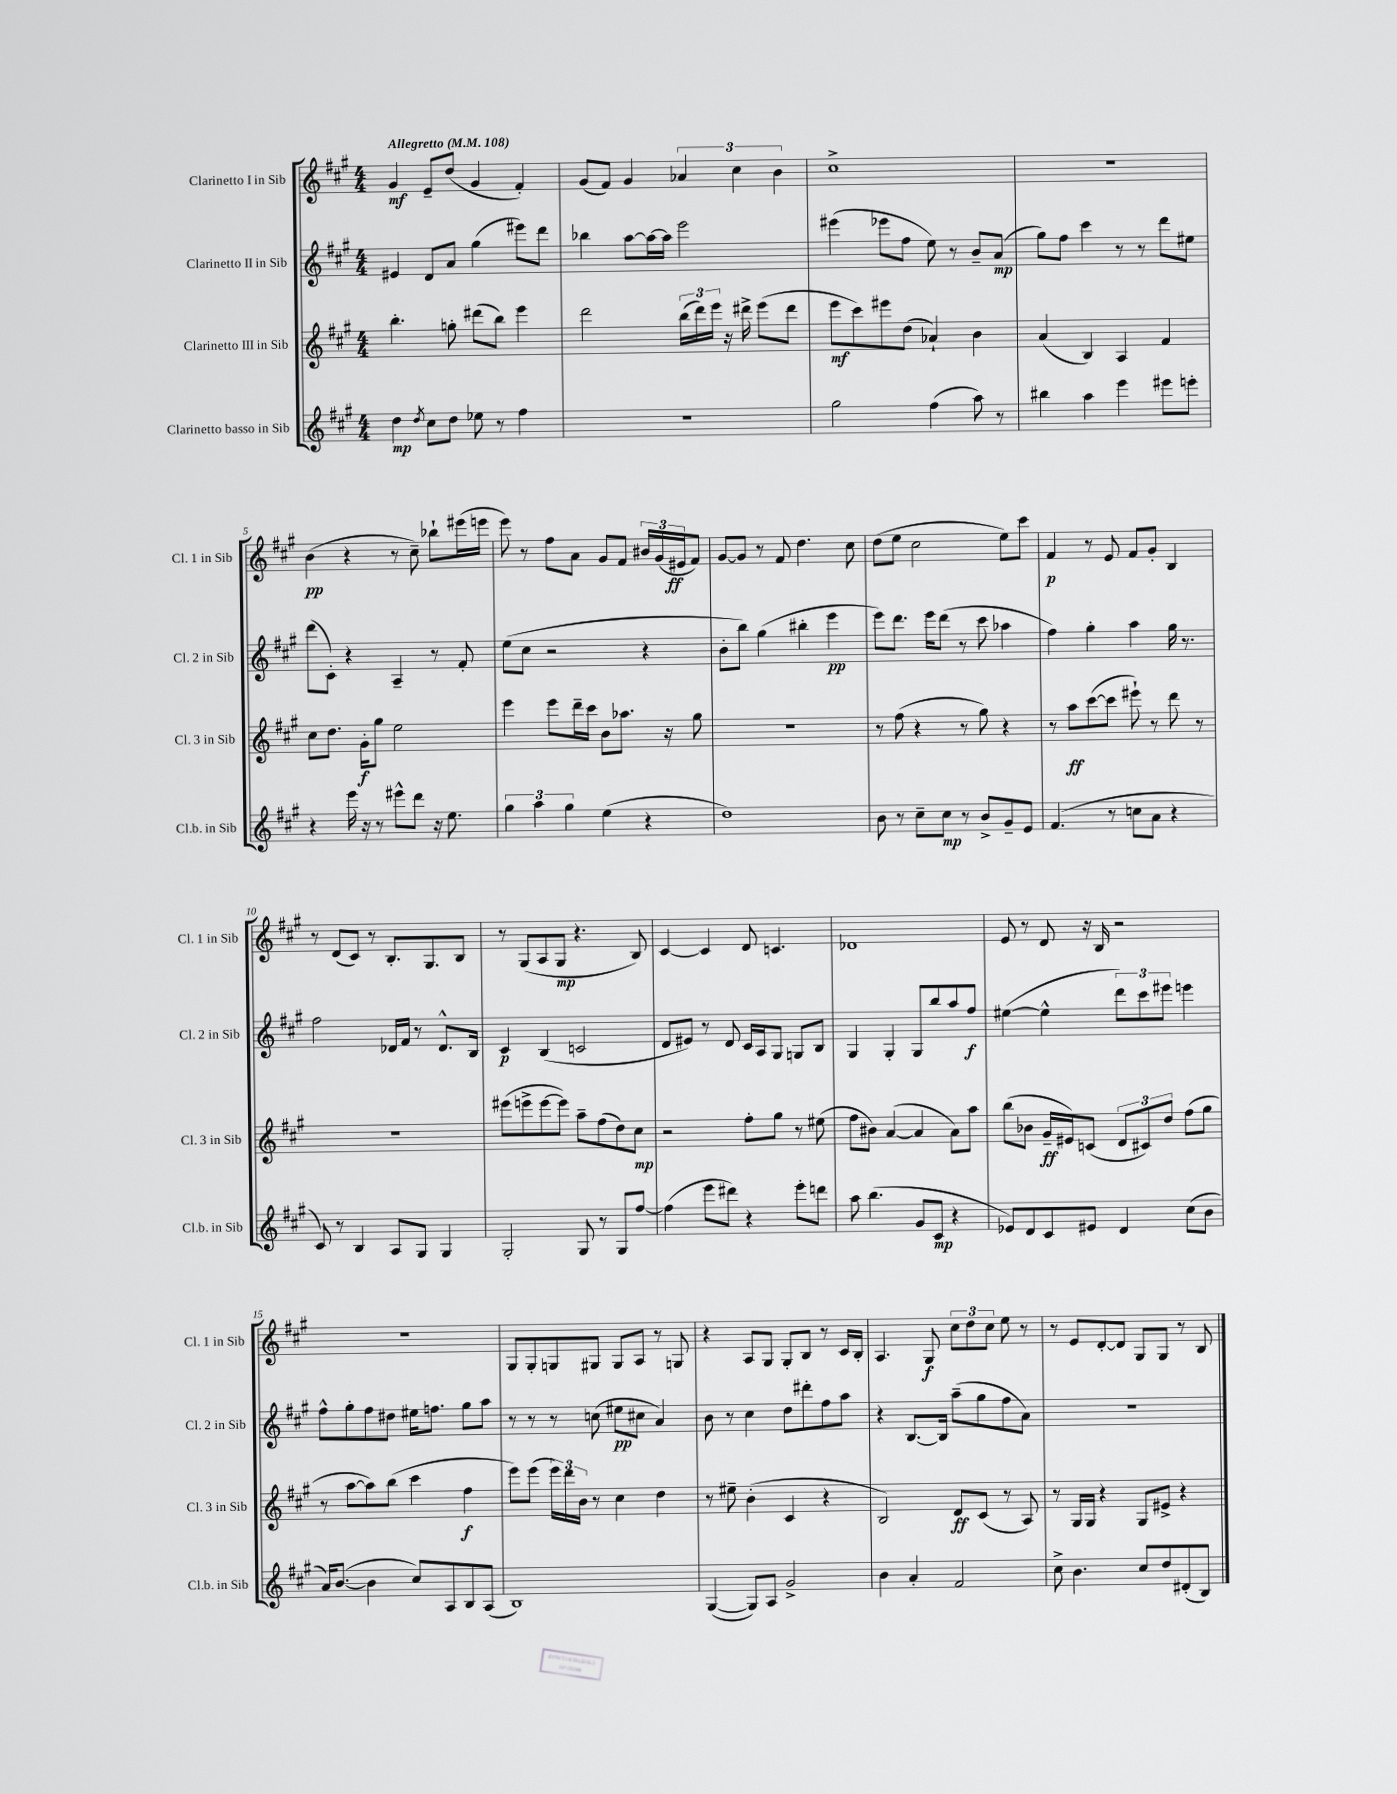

**kern	**kern	**kern	**kern
*staff4	*staff3	*staff2	*staff1
*clefG2	*clefG2	*clefG2	*clefG2
*k[f#c#g#]	*k[f#c#g#]	*k[f#c#g#]	*k[f#c#g#]
*M4/4	*M4/4	*M4/4	*M4/4
*MM108	*MM108	*MM108	*MM108
4dd\	4.bb'\	4e#/	4g#/
8qdd/	.	.	.
8cc#\L	.	8d/L	8e~/L
8dd\J	8gg'\	8a/J	(8dd/J
8ee-\	(8ddd#\L	(4gg#\	4g#/
8r	8bb\J)	.	.
4ff#\	4eee\	8eee#\L)	4f#'/)
.	.	8ddd\J	.
=	=	=	=
1r	2ddd\	4bb-\	(8g#/L
.	.	.	8f#/J)
.	.	[8aa\L	4g#/
.	.	16aa\_L	.
.	.	16aa\]JJ	.
.	(24bb\LL	2eee\	6a-/
.	24ddd\)	.	.
.	24eee\JJ	.	.
.	16r	.	.
.	.	.	6cc#\
.	16ddd#^\	.	.
.	(8eee\L	.	.
.	.	.	6b\
.	8ddd#\J	.	.
=	=	=	=
2gg#\	8eee\L	(4eee#\	1cc#^
.	8ccc#\)	.	.
.	8eee#\	8eee-\L	.
.	(8dd\J	8ff#\J	.
(4ff#\	4a-`/)	8ee\)	.
.	.	8r	.
8aa\)	4b\	8b~/L	.
8r	.	(8a/J	.
=	=	=	=
4bb#\	(4a/	8gg#\L)	1r
.	.	8ff#\J	.
4aa\	4B/)	4ccc#\	.
4eee\	4A/	8r	.
.	.	8r	.
8eee#\L	4f#/	8ddd\L	.
8eee'\J	.	8ee#\J	.
=	=	=	=
4r	8cc#\L	(8ddd\L	(4b\
.	8.dd\J	8c#'\J)	.
16eee\	.	4r	4r
16r	16g#'\LK	.	.
8r	8gg#\J	.	.
8eee#^^\L	2ee\	4A~/	8r
8ddd\J	.	.	8cc#~\)
16r	.	8r	8bb-`\L
8.ee\	.	.	.
.	.	8f#'/	(16eee#\L
.	.	.	16eee\JJ
=	=	=	=
6gg#\	4eee\	(8ee\L	8eee\)
.	.	8cc#\J	8r
6aa\	.	.	.
.	8eee\L	2r	8ff#\L
6gg#\	.	.	.
.	16ddd~\L	.	8a\J
.	16ccc#\JJ	.	.
(4ee\	8b\L	.	8g#/L
.	8.aa-\J	.	8f#/J
4r	.	4r	24b#/LL
.	.	.	(24g#/
.	16r	.	.
.	.	.	24e#/J
.	8gg#\	.	8f#/J)
=	=	=	=
1dd)	1r	8b'\L	[8g#/L
.	.	8bb\J)	8g#/]J
.	.	(4gg#\	8r
.	.	.	8f#/
.	.	4bb#'\	4.dd\
.	.	4eee\	.
.	.	.	8cc#\
=	=	=	=
8b\	8r	8eee\L)	(8dd\L
8r	(8ff#\	8.ddd\J	8ee\J
8cc#~\L	4r	.	2cc#\
.	.	16eee\LK	.
8cc#\J	.	(8ddd\J	.
8r	8r	8r	.
8b^/L	8gg#\)	8ccc#\	.
8g#~/	4r	4aa-\	8ee\L)
8e/J	.	.	8ccc#\J
=	=	=	=
(4.f#/	8r	4ff#\)	4f#/
.	8aa\L	.	.
.	([8ccc#\	4gg#'\	8r
8r	8ccc#\]J	.	8e/
8cc\L	8eee#`\)	4aa\	8f#/L
8a\J	8r	.	8g#'/J
4r	8ddd\	16gg#\	4B/
.	.	8.r	.
.	8r	.	.
=	=	=	=
8c#/)	1r	2ff#\	8r
8r	.	.	(8d/L
4B/	.	.	8c#/J)
.	.	.	8r
8A/L	.	16d-/LL	8.B'/L
.	.	16f#/JJ	.
8G#/J	.	8r	.
.	.	.	8.G#/
4G#/	.	8.d-^^/L	.
.	.	.	8B/J
.	.	16B/Jk	.
=	=	=	=
2G#'/	(8eee#\L	4c#/	8r
.	8eee^\	.	(8G#/L
.	[8eee\	(4B/	8A/
.	8eee\]J)	.	8G#/J
8G#/	8aa~\L	2c/	4.r
8r	(8ff#\	.	.
8G#/L	8dd\)	.	.
[8ff#/J	8cc#\J	.	8B/)
=	=	=	=
(4ff#\]	2r	8d/L	[4c#/
.	.	8e#/J)	.
8eee\L	.	8r	4c#/]
8ddd#\J)	.	8d/	.
4r	8ff#'\L	16c#/LL	8d/
.	.	16A/J	.
.	8gg#\J	8G#/J	4.c/
8eee'\L	8r	8G/L	.
8ddd\J	(8ee#\	8B/J	.
=	=	=	=
8aa\	8ff#\L	4G#/	1d-
(4.bb\	8b#\J)	.	.
.	([4a/	4G#'/	.
8g#/L	4a/]	8G#/L	.
8c#/J	.	8bb/	.
4r	8a\L)	8aa/	.
.	8aa\J	8ff#/J	.
=	=	=	=
8e-/L)	(8bb\L	([4ee#\	8e/
8d/	8b-\J	.	8r
8c#/	16g#~/LL	4ee#^^\]	8d/
.	16e#/J)	.	.
8e#/J	(8c/J	.	16r
.	.	.	16B/
4d/	12d/L	12ddd\L)	2r
.	12c#/)	12ccc#\	.
.	12dd/J	12eee#\J	.
(8cc#\L	(8ff#\L	4eee\	.
8b\J	8gg#\J	.	.
=	=	=	=
16a/LK)	8r	8ff#^^\L	1r
([8.b/J	.	.	.
.	[8aa\L	8gg#'\	.
4b\]	8aa\])	8ff#\	.
.	(8bb\J	8dd#\J	.
8cc#/L)	4ccc#\	16ee#\LK	.
.	.	8.ff\J	.
8A/	.	.	.
8B/	4ff#\	8gg#\L	.
(8A/J	.	8aa\J	.
=	=	=	=
1B)	8eee\L)	8r	8G#/L
.	(8eee\J	8r	8G#'/
.	24eee\LL)	8r	8G/
.	24ddd\	.	.
.	24b\JJ	.	.
.	8r	(8cc\	8G#/J
.	4cc#\	8ee#\L	8G#/L
.	.	8cc#\J	8A/J
.	4dd\	4a/)	8r
.	.	.	8G/
=	=	=	=
([4G#/	8r	8b\	4r
.	8ee#~\	8r	.
8G#/]L)	(4b'\	4cc#\	8A/L
8A/J	.	.	8G#/J
2g#^/	4c#/	8dd\L	8G#'/L
.	.	8ddd#'\	8B/J
.	4r	8ff#\	8r
.	.	8aa\J	16c#/LL
.	.	.	16B'/JJ
=	=	=	=
4b\	2B/)	4r	4.A/
4a'/	.	[8.B/L	.
.	.	.	8G#/
.	.	16B/]Jk	.
2f#/	8d/L	(8aa~\L	12cc#\L
.	.	.	12dd\
.	(8c#/J	8gg#\	.
.	.	.	12cc#\J
.	8r	8ff#\	8ee\
.	8A/)	8a\J)	8r
=	=	=	=
8cc#^\	8r	1r	8r
4.b\	16G#/LL	.	8e/L
.	16G#/JJ	.	.
.	4r	.	[8d'/
.	.	.	8d/]J
8cc#/L	8G#/L	.	8G#/L
8dd/	8e#^/J	.	8G#/J
(8d#'/	4r	.	8r
8B/J)	.	.	8B/
==	==	==	==
*-	*-	*-	*-
